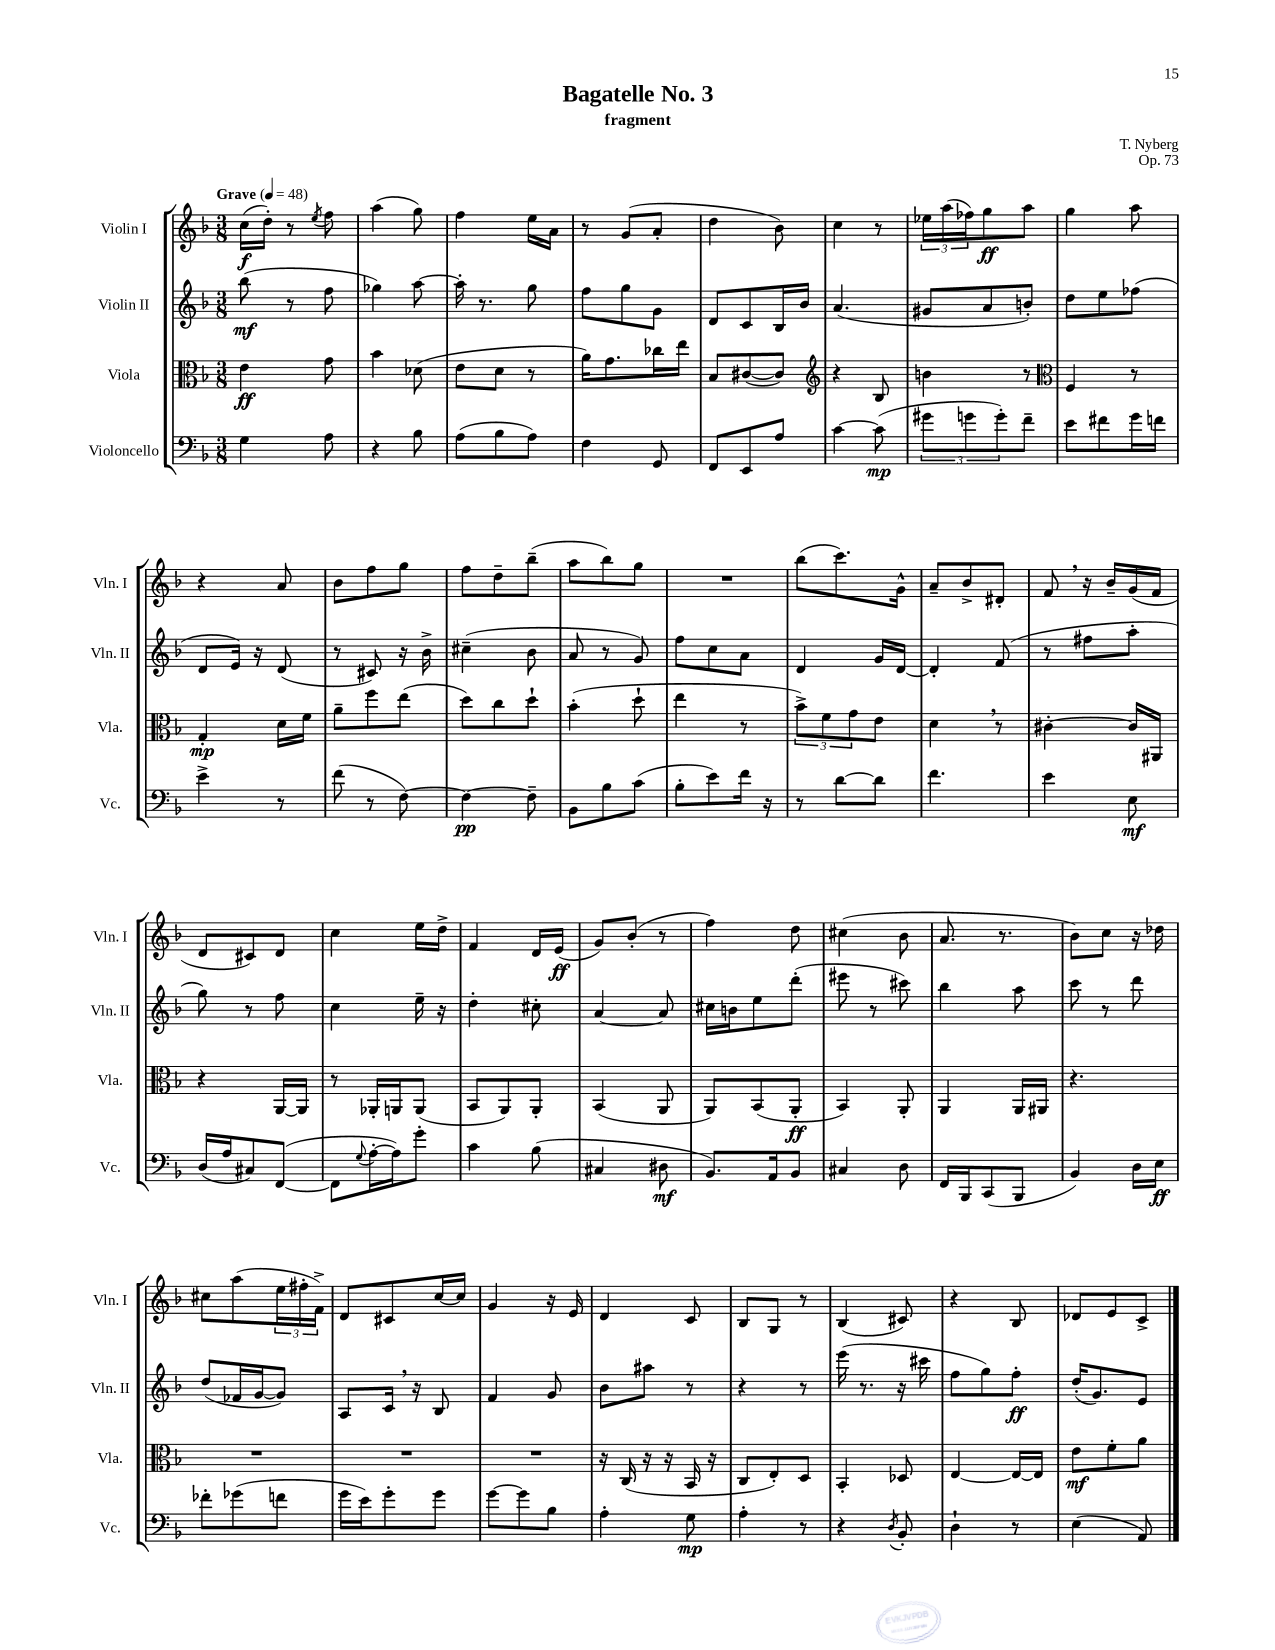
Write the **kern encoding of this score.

**kern	**kern	**kern	**kern
*staff4	*staff3	*staff2	*staff1
*clefF4	*clefC3	*clefG2	*clefG2
*k[b-]	*k[b-]	*k[b-]	*k[b-]
*M3/8	*M3/8	*M3/8	*M3/8
*MM48	*MM48	*MM48	*MM48
4G	4e	(8bb-	(16cc
.	.	.	16dd')
.	.	8r	8r
.	.	.	8qee
8A	8g	8ff	8ff
=	=	=	=
4r	4b-	4gg-)	(4aa
8B-	(8d-	[8aa	8gg)
=	=	=	=
(8A	8e	16aa']	4ff
.	.	8.r	.
8B-	8d	.	.
8A)	8r	8gg	16ee
.	.	.	16a
=	=	=	=
4F	16a)	8ff	8r
.	8.g	.	.
.	.	8gg	(8g
8GG	16cc-	8g	8a'
.	16ee	.	.
=	=	=	=
8FF	8B-	8d	4dd
8EE	([8c#	8c	.
8A	8c#])	16B-	8b-)
.	.	16b-	.
=	=	=	=
*	*clefG2	*	*
[4c	4r	(4.a	4cc
(8c]	8B-	.	8r
=	=	=	=
12g#	4b	8g#	24ee-
.	.	.	(24aa
12g	.	.	24ff-)
.	.	8a	8gg
12g')	.	.	.
8f~	8r	8b')	8aa
=	=	=	=
*	*clefC3	*	*
8e	4F	8dd	4gg
8f#	.	8ee	.
16g	8r	(8ff-	8aa
16f	.	.	.
=	=	=	=
4e^	4G'	8d	4r
.	.	16e)	.
.	.	16r	.
8r	16d	(8d	8a
.	16f	.	.
=	=	=	=
(8f	8a~	8r	8b-
8r	8ff	8c#)	8ff
[8F)	(8ee	16r	8gg
.	.	16b-^	.
=	=	=	=
4F_	8dd)	(4cc#~	8ff
.	8cc	.	8dd~
8F~]	8dd`	8b-	(8bb-~
=	=	=	=
8BB-	(4b-'	8a	8aa
8B-	.	8r	8bb-)
(8c	8dd`	8g)	8gg
=	=	=	=
8B-'	4ee	8ff	4.r
8e)	.	8cc	.
16f	8r	8a	.
16r	.	.	.
=	=	=	=
8r	12b-^)	4d	(8bb-
.	12f	.	.
[8d	.	.	8.ccc)
.	12g	.	.
8d]	8e	16g	.
.	.	[16d	16g^^
=	=	=	=
4.f	4d	4d']	8a~
.	.	.	8b-^
.	8r	(8f	8d#'
=	=	=	=
4e	[4c#'	8r	8f
.	.	8ff#	16r
.	.	.	16b-~
8E	16c#]	8aa'	(16g
.	16AA#	.	16f
=	=	=	=
(16D	4r	8gg)	8d
16A	.	.	.
8C#)	.	8r	8c#)
([8FF	[16AA	8ff	8d
.	16AA]	.	.
=	=	=	=
8FF]	8r	4cc	4cc
8qqG	.	.	.
[16A'	16AA-'	.	.
16A])	16AA	.	.
8g'	(8AA	16ee~	16ee
.	.	16r	16dd^
=	=	=	=
4c	8BB-	4dd'	4f
.	8AA)	.	.
(8B-	8AA'	8cc#'	16d
.	.	.	(16e
=	=	=	=
4C#	(4BB-	[4a	8g)
.	.	.	(8b-'
8D#	8AA	8a]	8r
=	=	=	=
8.BB-)	8AA)	16cc#	4ff)
.	.	16b	.
.	(8BB-	8ee	.
16AA	.	.	.
8BB-	8AA'	(8ddd'	8dd
=	=	=	=
4C#	4BB-)	8eee#	(4cc#
.	.	8r	.
8D	8AA'	8ccc#)	8b-
=	=	=	=
16FF	4AA	4bb-	8.a
16BBB-	.	.	.
(8CC	.	.	.
.	.	.	8.r
8BBB-	16AA	8aa	.
.	16AA#	.	.
=	=	=	=
4BB-)	4.r	8ccc	8b-)
.	.	8r	8cc
16D	.	8ddd	16r
16E	.	.	16dd-
=	=	=	=
8f-'	4.r	(8dd	8cc#
(8g-	.	16f-	(8aa
.	.	[16g	.
8f	.	8g])	24ee
.	.	.	24ff#'
.	.	.	24f^)
=	=	=	=
16g	4.r	8A	8d
16e)	.	.	.
8g'	.	16c	8c#
.	.	16r	.
8g	.	8B-	[16cc
.	.	.	16cc]
=	=	=	=
[8g	4.r	4f	4g
8g]	.	.	.
8B-	.	8g	16r
.	.	.	16e
=	=	=	=
4A'	16r	8b-	4d
.	(16C	.	.
.	16r	8aa#	.
.	16r	.	.
8G	16BB-	8r	8c
.	16r	.	.
=	=	=	=
4A'	8C	4r	8B-
.	8E')	.	8G
8r	8D	8r	8r
=	=	=	=
4r	4BB-'	(16eee	(4B-
.	.	8.r	.
8qD	.	.	.
8BB-'	8D-	16r	8c#)
.	.	16ccc#	.
=	=	=	=
4D`	[4E	8ff	4r
.	.	8gg)	.
8r	16E_	8ff'	8B-
.	16E]	.	.
=	=	=	=
(4E	8e	(16dd'	8d-
.	.	8.g)	.
.	8f'	.	8e
8AA)	8a	8e	8c^
==	==	==	==
*-	*-	*-	*-
